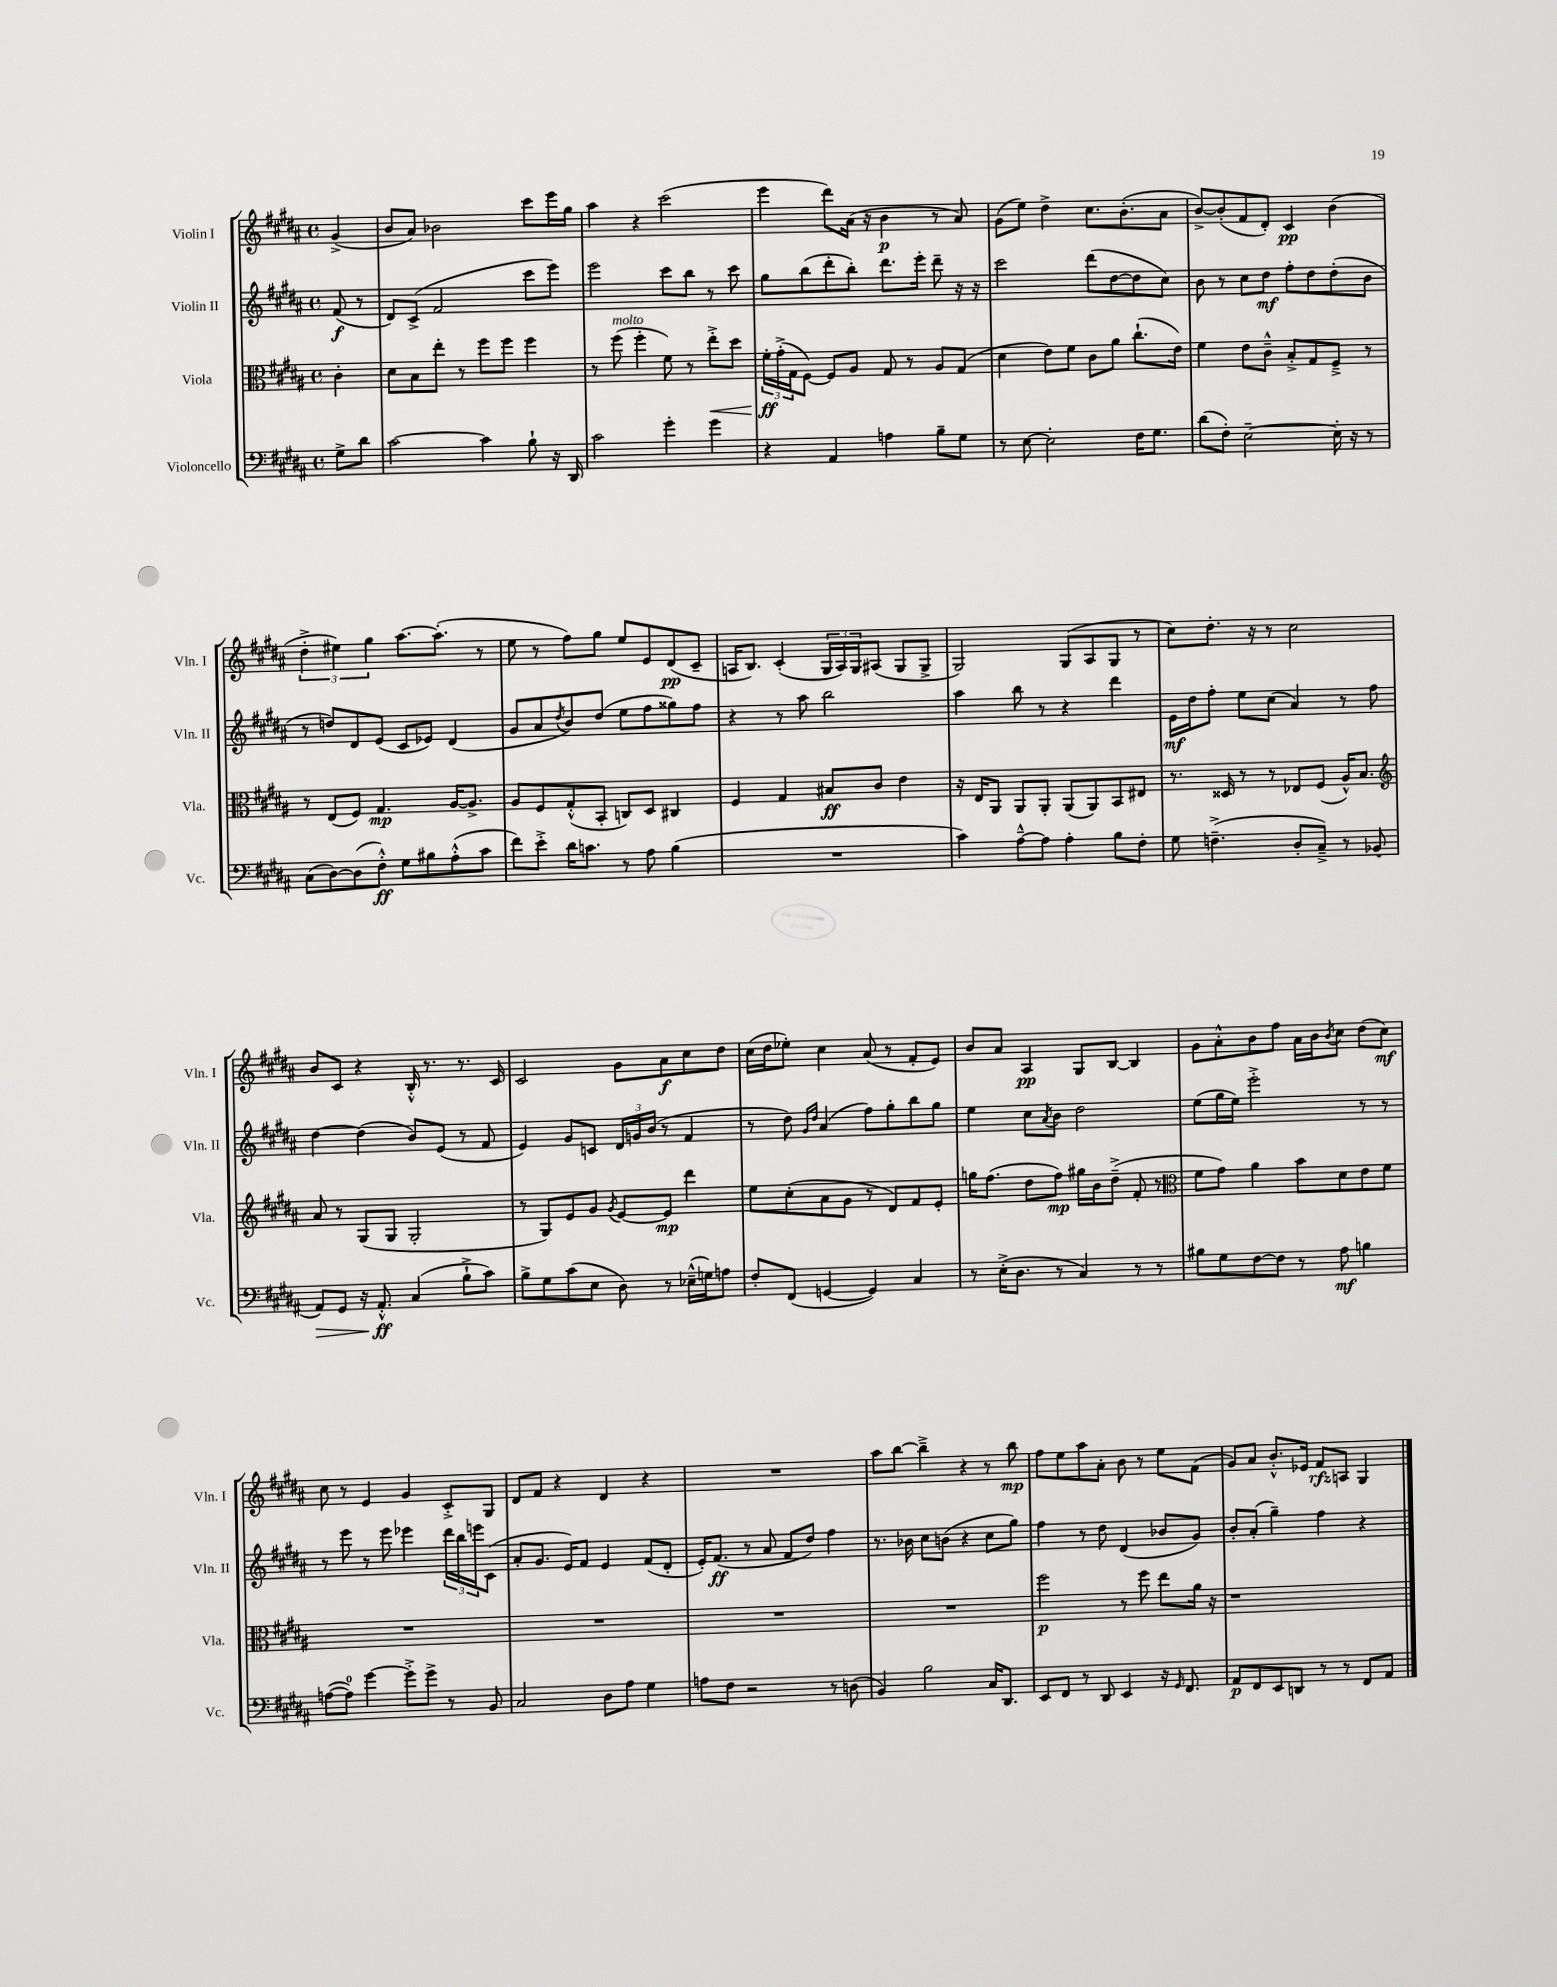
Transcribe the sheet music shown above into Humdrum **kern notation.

**kern	**kern	**kern	**kern
*staff4	*staff3	*staff2	*staff1
*clefF4	*clefC3	*clefG2	*clefG2
*k[f#c#g#d#a#]	*k[f#c#g#d#a#]	*k[f#c#g#d#a#]	*k[f#c#g#d#a#]
*M4/4	*M4/4	*M4/4	*M4/4
*met(c)	*met(c)	*met(c)	*met(c)
8G#^\L	4c#'\	(8f#/	(4g#^/
8d#\J	.	8r	.
=	=	=	=
[2c#\	8d#\L	8d#/L)	8b/L
.	8B\	(8c#^/J	8a#/J)
.	8ee'\J	2f#/	2b-\
.	8r	.	.
4c#\]	8ff#\L	.	.
.	8ff#\J	.	.
8B`\	4ff#\	8ccc#\L	8ccc#\L
16r	.	8eee\J)	16eee\L
16DD#/	.	.	16gg#\JJ
=	=	=	=
2c#\	8r	2eee\	4aa#\
.	(8ff#\	.	.
.	4ff#'\	.	4r
4g#'\	8f#\)	8ccc#\L	(2ccc#\
.	8r	8bb\J	.
4g#\	8ee'^\L	8r	.
.	8dd#\J	8ccc#\	.
=	=	=	=
4r	24f#'\LL	8gg#\L	4eee\
.	(24g#'^\	.	.
.	24G#\J	.	.
.	[8F#\J)	(8bb\	.
4AA#/	8F#/]L	8ddd#'\	8ddd#\L)
.	8A#/J	8bb'\J)	(16a#\Jk
.	.	.	16r
4A\	8G#/	8.ddd#\L	4b\
.	8r	.	.
.	.	16eee'\Jk	.
8B~\L	8A#/L	8ddd#~\	8r
8G#\J	(8G#/J	16r	8a#/)
.	.	16r	.
=	=	=	=
8r	4d#\	2ccc#\	(8g#\L
[8E\	.	.	8ee\J)
2E'\]	8e\L)	.	4dd#^\
.	8f#\J	.	.
.	8c#\L	(8ddd#\L	8.cc#\L
.	8a#\J	[8dd#\	.
.	.	.	(8.b'\
16F#\LK	(8.cc#`\L	8dd#\]	.
8.G#\J	.	.	.
.	.	8cc#\J)	8a#\J
.	16e\Jk)	.	.
=	=	=	=
(8d#\L	4f#\	8b\	[8b^/L)
8F#'\J)	.	8r	(8b'/]
[2E~\	8e\L	8cc#\L	8f#/
.	8c#~^^\J	8dd#\J	8d#'/J)
.	8B'^/L	8ff#'\L	4c#/
.	8G#/	8dd#\	.
16E'\]	8F#~^/J	(8dd#'\	(4b\
16r	.	.	.
8r	8r	8b\J	.
=	=	=	=
(8C#\L	8r	8r	6dd#'^\
[8D#\)	(8E/L	8dd/L)	.
.	.	.	6ee#\)
(8D#\]	8F#/J)	8d#/	.
.	.	.	6gg#\
8F#'^^\J)	4.G#/	(8e/J	.
8G#\L	.	8c#/L	[8.aa#\L
8B#\	.	8e-/J)	.
.	.	.	(8.aa#'\]J
(8A#'^^\	[16A#/LK	(4d#/	.
.	8.A#^/]J	.	.
8c#\J	.	.	8r
=	=	=	=
8f#\L)	8A#/L	8g#/L	8ee\
8e'^\J	8F#/	8a#/	8r
.	.	8qdd#/	.
16d#\LK	(8G#'^^/	8b/)	8ff#\L)
8.c\J	.	.	.
.	8BB'/J	(8dd#/J	8gg#\J
8r	8C/L)	8ee\L	8ee/L
8A#\	8D#/J	8ff#\	8e/
(4B\	4C#/	8gg##\)	(8d#/
.	.	8ff#\J	8c#~/J
=	=	=	=
1r	4F#/	4r	16A/LK
.	.	.	8.B/J)
.	4G#/	8r	(4c#'/
.	.	8aa#\	.
.	8B#/L	2bb\	24G#/LL
.	.	.	24A/)
.	.	.	24G#/J
.	8c#/J	.	(8A#/J
.	4e\	.	8G#/L
.	.	.	8G#^/J
=	=	=	=
4c#\)	16r	4aa#\	2G#/)
.	16E/LK	.	.
.	8AA#/J	.	.
[8A#~^^\L	8AA#/L	8bb\	.
8A#\]J	8AA#'/J	8r	.
4A#'\	(8AA#/L	4r	(8G#/L
.	8AA#/)	.	8A#/
8B\L	8BB/	4ddd#\	8G#/J
8F#'\J	8E#/J	.	8r
=	=	=	=
8G#\	8.r	16e\LL	8cc#\L)
.	.	16dd#\J	.
(4.F~^\	.	8ff#'\J	8.dd#'\J
.	16D##/	.	.
.	8r	8ee\L	.
.	.	.	16r
.	8r	(8cc#\J	8r
8D#'/L	8E-/L	4a#/)	2cc#\
8C#~^/J)	(8F#/J	.	.
8r	16A#^^/LK)	8r	.
.	8.B/J	.	.
(8BB-/	.	8ff#\	.
=	=	=	=
*	*clefG2	*	*
8AA#/L)	8a#/	[4dd#\	8b/L
8GG#/J	8r	.	8c#/J
16r	(8G#/L	(4dd#\]	4r
8.AA#'^^/	.	.	.
.	8G#/J	.	.
(4C#/	2G#'/	8b/L)	16B'^^/
.	.	.	8.r
.	.	(8e/J	.
8B`^\L	.	8r	8.r
8c#\J)	.	8f#/	.
.	.	.	16c#/
=	=	=	=
8B^\L	8r	4e/)	2c#/
8G#\	8G#/L)	.	.
(8c#\	8e/	8g#/L	.
8E\J	8g#/J	8c/J	.
.	8qg#/	.	.
8D#\)	[8e/L	24d#/LL	8g#\L
.	.	24g/	.
.	.	(24b/JJ	.
8r	8e/]J	8r	8a#\
(16E-~^^\LL	4ddd#\	4f#/	8cc#\
16G\J)	.	.	.
8A\J	.	.	8dd#\J
=	=	=	=
8F#'/L	8ee\L	8r	(16cc#\LL
.	.	.	16dd#\J
(8FF#/J	(8cc#'\	8dd#\)	8ee-'\J)
.	.	16qqg#/LL	.
.	.	16qqdd#/JJ	.
[4GG/	8a#\	(4a#/	4cc#\
.	8g#\J	.	.
4GG/])	8r	8ff#\L)	(8a#/
.	8d#/L)	8gg#'\	8r
4C#/	8f#/	8bb\	8f#'/L
.	8e'/J	8gg#\J	8e/J)
=	=	=	=
8r	16gg\LK	4ee\	8b/L
.	(8.ff#\J	.	.
(16E'^\LK	.	.	8a#/J
8.D#\J	.	.	.
.	8dd#\L	8cc#\L	4A#/
.	.	8qa#/	.
8r	8ff#\J)	8b\J	.
4C#/)	16gg#\LL	2dd#\	8G#/L
.	16b\J	.	.
.	(8dd#~^\J	.	[8B/J
8r	8f#'/	.	4B/]
8r	8r	.	.
=	=	=	=
*	*clefC3	*	*
8B#\L	8f#\L	(8ee\L	8g#\L
8G#\	8g#\J)	16gg#\L	8a#'^^\
.	.	16ee\JJ)	.
[8F#\	4a#\	2eee'^\	8b\
8F#\]J	.	.	8ff#\J
8r	8b\L	.	16a#\LL
.	.	.	16b\J
.	.	.	8qb/
8A#\	8d#\	.	8cc#\J
4B\	8e\	8r	(8dd#\L
.	8f#\J	8r	8cc#\J)
=	=	=	=
([8A\L	1r	8r	8cc#\
8A\]J)	.	8eee\	8r
[4g#\	.	8r	4e/
.	.	8eee\	.
8g#'^\]L	.	4eee-\	4g#/
8g#^\J	.	.	.
8r	.	24ddd#\LL	8c#'^/L
.	.	24bb\	.
.	.	24eee\J	.
8BB/	.	(8c#\J	8G#/J
=	=	=	=
2C#/	1r	8a#'/L	8d#/L
.	.	8.g#/J	8f#/J
.	.	.	4r
.	.	16e/LK)	.
.	.	8f#/J	.
8D#\L	.	4e/	4d#/
8A#\J	.	.	.
4G#\	.	(8f#/L	4r
.	.	8d#'/J	.
=	=	=	=
8A\L	1r	16e'/LK)	1r
.	.	(8.f#/J	.
8F#\J	.	.	.
2r	.	8r	.
.	.	8a#/	.
.	.	8f#/L	.
.	.	8dd#/J)	.
8r	.	4ff#\	.
(8D\	.	.	.
=	=	=	=
4BB/)	1r	8.r	8aa#\L
.	.	.	[8bb\J
.	.	16b-\	.
2B\	.	8cc#\L	4bb~^\]
.	.	(8b\J	.
.	.	4r	4r
16C#/LK	.	8cc#\L	8r
8.DD#/J	.	.	.
.	.	8gg#\J)	8bb\
=	=	=	=
8EE/L	2ff#\	4ff#\	8ff#\L
8FF#/J	.	.	8ee\
8r	.	8r	8aa#\
8DD#/	.	8dd#\	8a#'\J
4EE/	8r	(4d#/	8b\
.	8ff#\	.	8r
16r	8ee\L	8b-/L	8ee\L
16qqGG#/	.	.	.
8.FF#/	.	.	.
.	16a#\Jk	8g#/J)	(8f#\J
.	16r	.	.
=	=	=	=
8AA#/L	1r	8b'/L	8g#/L)
8FF#/	.	(8a#'/J	8a#/J
8EE/	.	4gg#~\)	8.b'^^/L
8DD/J	.	.	.
.	.	.	16e-/Jk
8r	.	4ff#\	8f#/L
8r	.	.	8A/J
8FF#/L	.	4r	4G#/
8AA#/J	.	.	.
==	==	==	==
*-	*-	*-	*-
